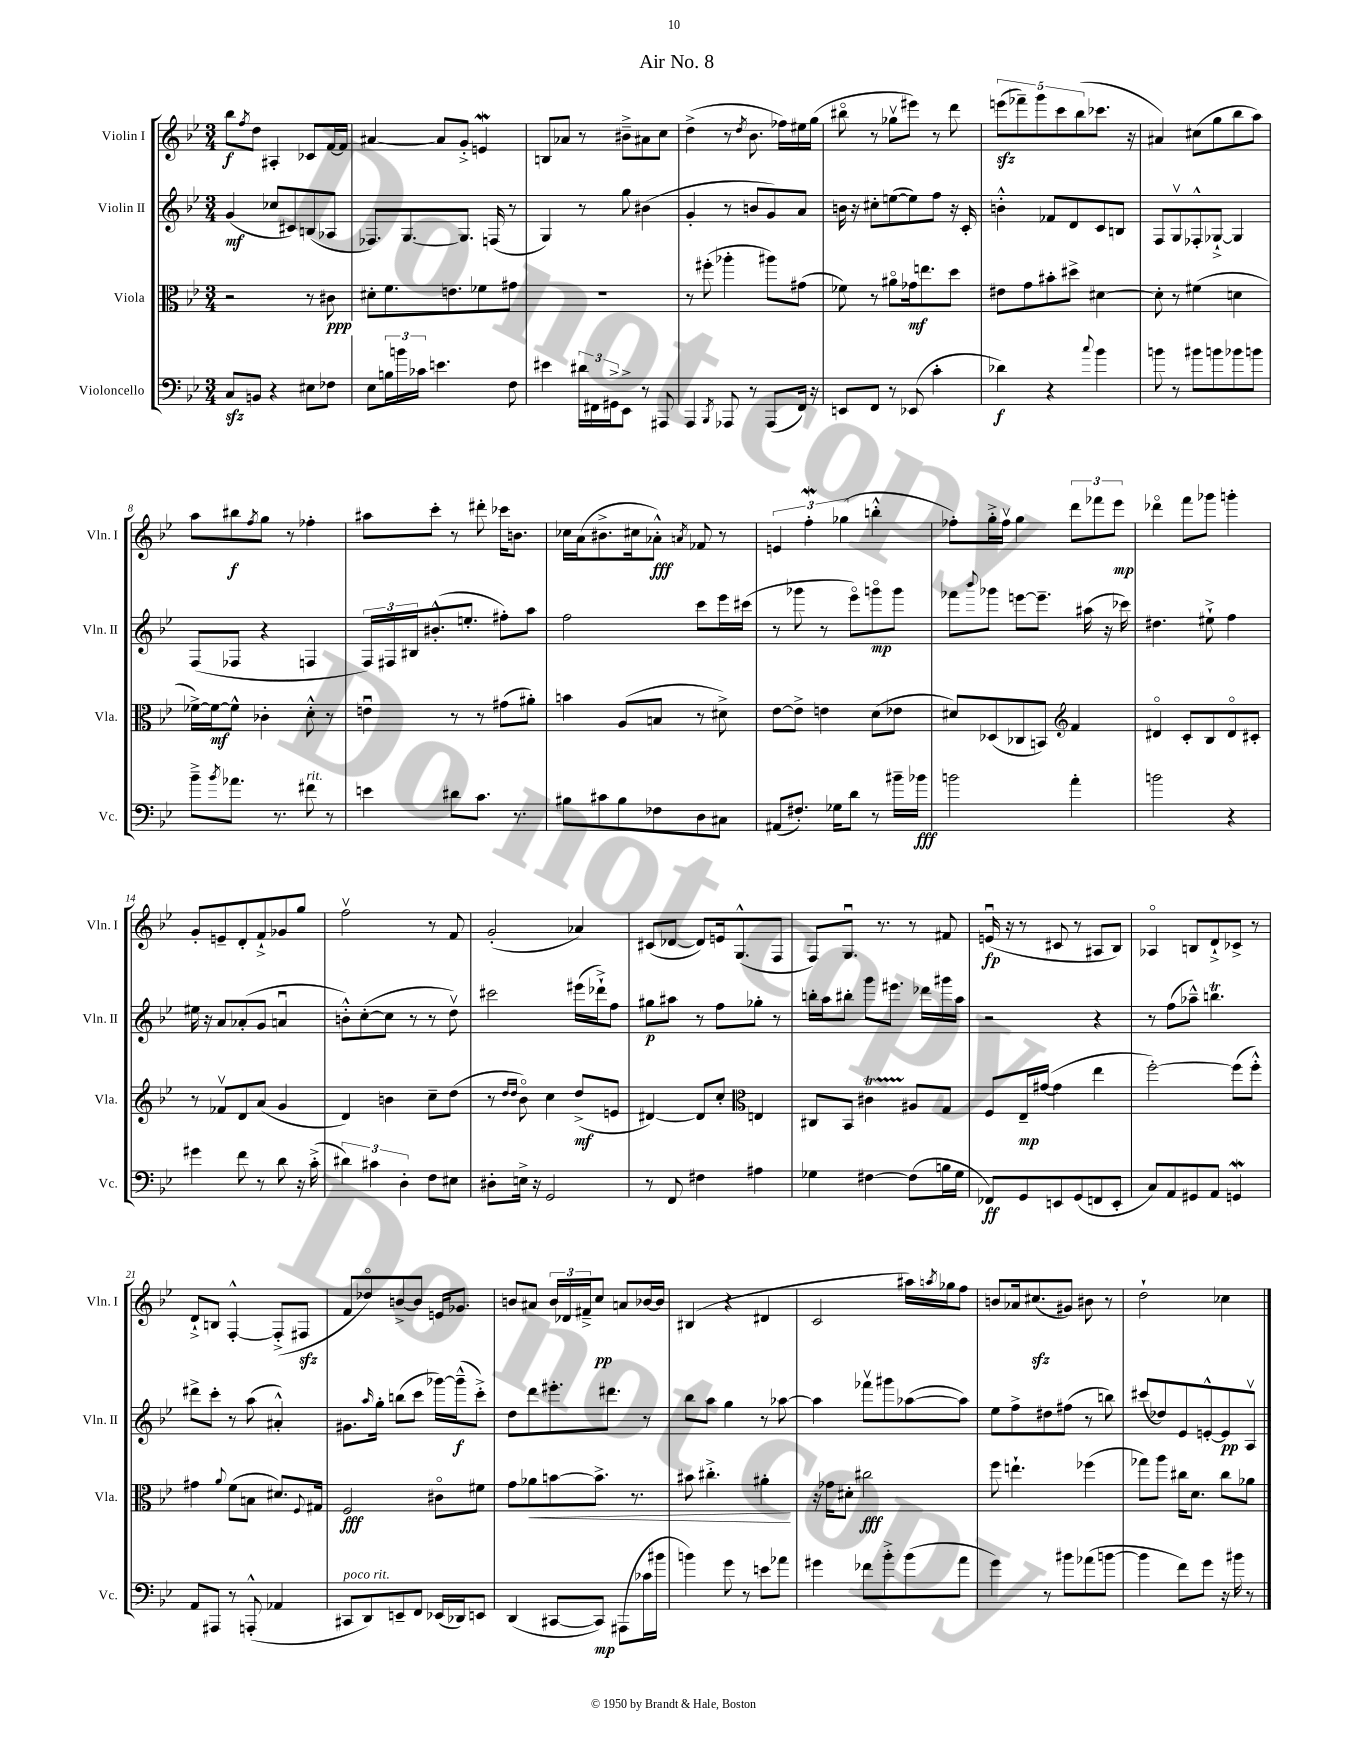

**kern	**kern	**kern	**kern
*staff4	*staff3	*staff2	*staff1
*clefF4	*clefC3	*clefG2	*clefG2
*k[b-e-]	*k[b-e-]	*k[b-e-]	*k[b-e-]
*M3/4	*M3/4	*M3/4	*M3/4
8C	2r	(4g	8bb-
.	.	.	8qff
8BB	.	.	8dd
4r	.	8cc-	4A#'
.	.	8c#)	.
8E#	8r	(8B	8c-
8F-	8c#	8A-	[16f
.	.	.	16f]
=	=	=	=
8E-	8d#'	8.F-)	[4a#
24B	8.f	.	.
24b	.	.	.
.	.	[8.G	.
24c-	.	.	.
4.e	.	.	8a#]
.	8.e	.	.
.	.	8.G]	8g'^
.	8f-	.	4e
.	.	(16F	.
8F	8g#	8r	.
=	=	=	=
4e#	2.r	4G)	8B
.	.	.	8a-
24d#	.	8r	8r
24FF#	.	.	.
24GG#^	.	.	.
8EE-^	.	8gg	8b#~^
8r	.	(4b#	8a#
8AAA#	.	.	8cc
=	=	=	=
4AAA	8r	4g'	(4dd^
.	(8ff#'	.	.
8qBBB-	.	.	.
8AAA-	4aa-'	8r	8r
.	.	.	8qdd
8r	.	8b	8.b-
(8AAA-	8aa#)	8g)	.
.	.	.	16ff-)
16FF)	(8g#	8a	16ee#
16r	.	.	(16gg
=	=	=	=
8EE	8f-)	16b	8bb#o
.	.	16r	.
8FF	8r	8cc#'	8r
8r	8a#o	([8ee	8gg-v
(8EE-	16g-	8ee])	8eee#)
.	8.ee	.	.
4c'	.	8ff	8r
.	8dd	16r	8ddd
.	.	16c'	.
=	=	=	=
4d-)	8e#	4b'^^	(10eee
.	.	.	10fff-~)
.	8g	.	.
.	.	.	10ggg
4r	8b#'	8f-	.
.	.	.	10ccc
.	8dd#^	8d	.
.	.	.	(10bb-
8qqcc	.	.	.
4b-	[4d#	8c	8.ccc-
.	.	8B	.
.	.	.	16r
=	=	=	=
8b	8d#']	8F	4a#)
8r	8r	8Gv	.
8b#	(4f#	8F-'^^	(8cc#
8b	.	[8G-`^	8gg
8b-	4d	4G-]	8bb-
8b	.	.	8aa)
=	=	=	=
8b-~^	[16f-^)	(8F	8aa
.	16f-_	.	.
8qb-	.	.	.
8.a-	8f-^^]	8F-	8bb#
.	.	.	8qff
.	4c-'	4r	8gg
8.r	.	.	.
.	.	.	8r
8f#	8d'^^	4F	4ff-'
8r	8r	.	.
=	=	=	=
4e	4eu	24F)	8aa#
.	.	24F#	.
.	.	24B#	.
.	.	(8.b#'^^	8ccc'
8d#	8r	.	8r
.	.	8.ee'	.
8.c	8r	.	8ddd#'
.	(8g#	8ff#')	16ccc-
8.r	.	.	8.b
.	8a#')	8aa	.
=	=	=	=
8B#	4b	2ff	16cc-
.	.	.	(16a
8c#	.	.	8.b#^
8B#	(8A	.	.
.	.	.	16cc#
8F-	8B	.	8a-'^^)
.	.	.	8qa
8D	8r	8ccc	8f-
8C#	8d#^)	16eee-	8r
.	.	(16ccc#	.
=	=	=	=
(8AA#	[8e-	8r	6e
8.F#')	8e-^]	8ggg-	.
.	.	.	6ff'
.	4e	8r	.
16G-	.	.	.
.	.	.	(6gg-
8d	.	8eee-o)	.
8r	(8d	8gggo	4bb'^^
16b#~	8e-	8ggg	.
16b-	.	.	.
=	=	=	=
2b	8d#)	8fff-	8ff-')
.	.	8qqbbb-	.
.	(8D-	8ggg-	16gg'^
.	.	.	16ff-v
.	8C-	[8eee	4gg
.	8BB)	8.eee~]	.
*	*clefG2	*	*
4a'	4f	.	12ddd
.	.	(16aa#	.
.	.	.	12fff-
.	.	16r	.
.	.	.	12eee-
.	.	16ccc-)	.
=	=	=	=
2b	4d#o	4.dd#	4ddd-o
.	8c'	.	8fff
.	8B-	8ee#`^	8ggg-
4r	8d#o	4ff	4ggg'
.	8c#'	.	.
=	=	=	=
4g#	8r	16ee#	8g'
.	.	16r	.
.	8f-v	8a	8e~
8f	8d	(8a-'	8d'
8r	(8a	8g	8f`^
8d	4g	4au	8g-
16r	.	.	8gg
(16c'^	.	.	.
=	=	=	=
6d#)	4d)	8b'^^)	2ffv
.	.	([8cc'	.
6c#	.	.	.
.	4b	8cc]	.
6D'	.	.	.
.	.	8r	.
8F	8cc~	8r	8r
8E#	(8dd	8ddv)	8f
=	=	=	=
8D#'	8r	2ccc#	(2g'
.	16qqdd	.	.
.	16qqdd	.	.
16E^	8b-o)	.	.
16r	.	.	.
2GG	4cc	.	.
.	(8dd^	(16eee#	4a-)
.	.	16ddd-`^)	.
.	8e	8ff	.
=	=	=	=
8r	[4d#)	8gg#	(8c#
8FF	.	8aa#	[8d-
4F#	8d#]	8r	8d-])
.	8cc'	8ff	16e
.	.	.	(8.G^^
*	*clefC3	*	*
4A#	4E	8gg-'	.
.	.	8r	8F
=	=	=	=
4G-	8C#	16bb'	8F)
.	.	16aa	.
.	8BB-	8bb#'	8.Gu
[4F#	4c#	8ggg	.
.	.	.	8.r
.	.	8.eee#	.
(8F#]	8A#	.	8r
.	.	16ddd-	.
16B	8G	16ggg#	8f#
16G-	.	16aa	.
=	=	=	=
8FF-)	8F	2r	(16eu
.	.	.	16r
8GG	16E-~	.	8r
.	([16g#	.	.
8EE	4g#]	.	8c#
(8GG	.	.	8r
8FF	4ee-	4r	8A#
8EE'	.	.	8B-)
=	=	=	=
8C)	[2ff')	8r	4A-o
8AA	.	(8ff	.
8GG#	.	8aa-~^^)	8B
8AA	.	4.bb	8d`^
4GG	(8ff]	.	8c-^
.	8ff'^^)	.	8r
=	=	=	=
8AA	4g#	8ddd#^	8d`^
8AAA#	.	8ccc'	8B
.	8qqa	.	.
8r	(8f	8r	[4F'^^
(8AAA'^^	8B	(8aa	.
4AA-	8.d#)	4a#'^^)	(8F'^]
.	.	.	8F#
.	8qqF	.	.
.	16G#	.	.
=	=	=	=
8CC#	2F	8.g#	8f
8DD)	.	.	8dd-o)
.	.	16qqaa	.
.	.	16gg'	.
8EE~	.	(8bb	[8b^
8FF	.	8ccc	8b]
(16EE-	8c#o	[16ggg-)	16e
16DD-)	.	(16ggg-~^^]	8.g-
8EE	8f#	8ccc'^)	.
=	=	=	=
(4DD	8g	8dd	8b
.	8a-	8ddd	8a#
[8CC#	[8b	8.eee#'	24b
.	.	.	24d-
.	.	.	24f#~^
8CC#])	8.b^]	.	8cc
.	.	8.ddd#	.
(8AAA#	.	.	8a
.	8.r	.	.
16c-	.	8r	[16b-
16b#	.	.	16b-]
=	=	=	=
4b)	8b#	8bb-	(4B#
.	4.cc#'^	8aa	.
8g	.	4gg	4r
8r	.	.	.
8e	4a#'	8r	4d#
8a-	.	[8aa-	.
=	=	=	=
4g#	16r	4aa-]	2c
.	16g-	.	.
.	8d#'	.	.
8f-	2cc#	8fff-v	.
8b-'^	.	8ggg#	.
(8b-	.	([8aa-	16aa#)
.	.	.	8qaa
.	.	.	16gg-
8a	.	8aa-])	8ff
=	=	=	=
4g)	8ff	8ee-	8b
.	4.ee`	8ff^	16a-
.	.	.	(8.cc#
8r	.	8dd#	.
8b#	.	(8ff#	8g#)
(8a-	(4ff-	8r	8b#
[8b	.	8bb)	8r
=	=	=	=
4b]	8gg-)	(8ccc#	2dd`
.	8aa	8dd-)	.
8f)	16cc#	8e-	.
.	8.d	.	.
8g	.	[8e'^^	.
16r	8cc#	8e]	4cc-
16b#	.	.	.
8r	8a-	8Av	.
==	==	==	==
*-	*-	*-	*-
